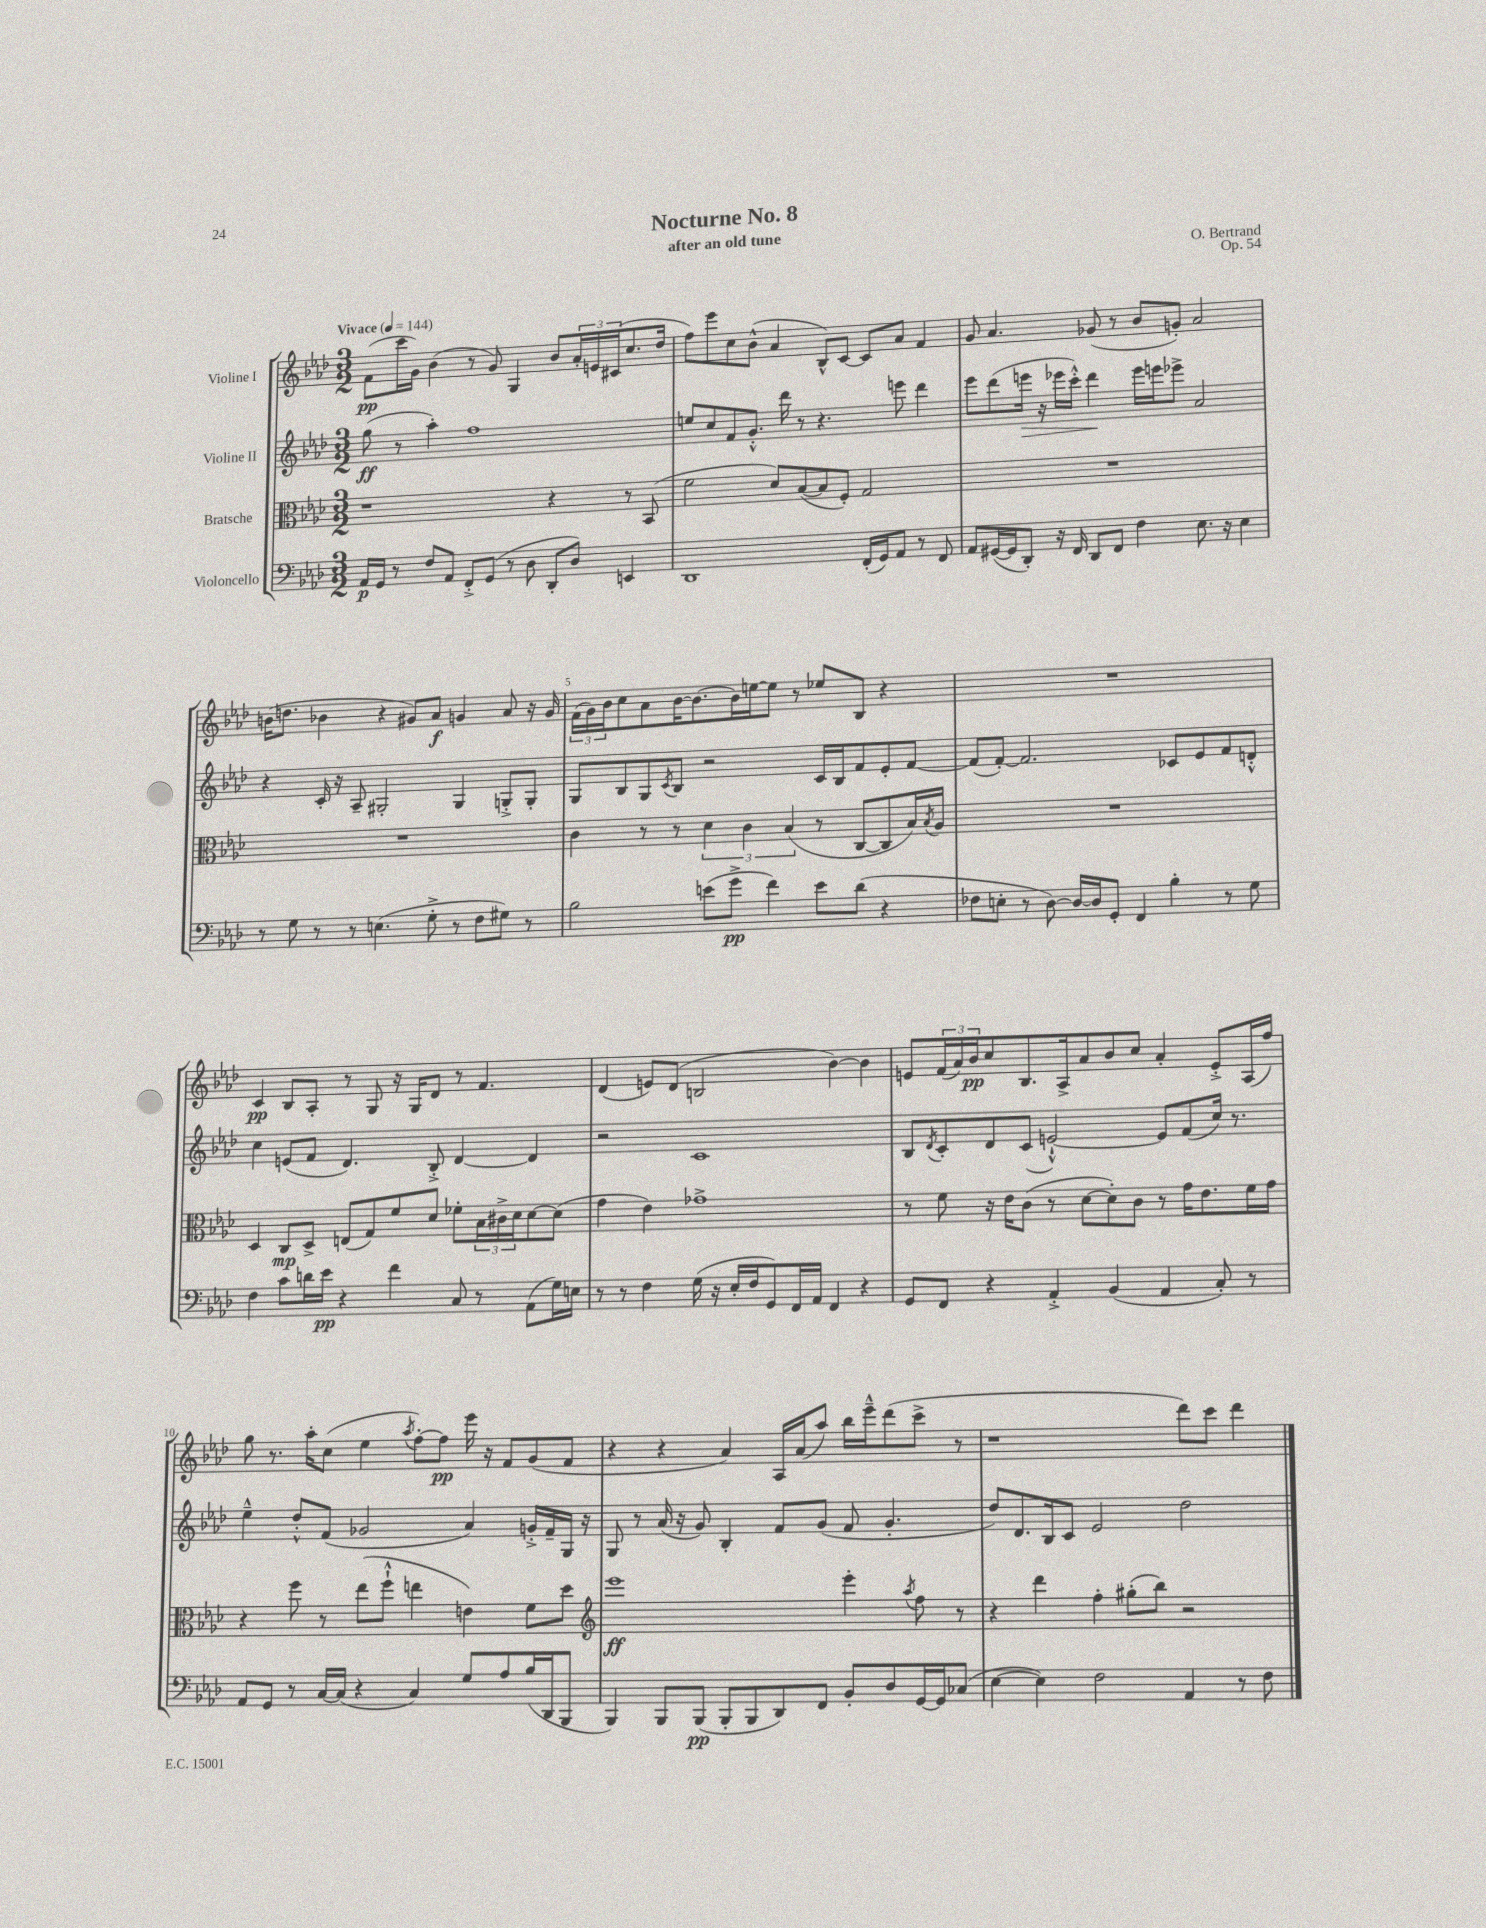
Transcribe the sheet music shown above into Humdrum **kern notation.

**kern	**dynam	**kern	**dynam	**kern	**dynam	**kern	**dynam
*part4	*part4	*part3	*part3	*part2	*part2	*part1	*part1
*staff4	*staff4	*staff3	*staff3	*staff2	*staff2	*staff1	*staff1
*I"Violoncello	*	*I"Bratsche	*	*I"Violine II	*	*I"Violine I	*
*clefF4	*	*clefC3	*	*clefG2	*	*clefG2	*
*k[b-e-a-d-]	*	*k[b-e-a-d-]	*	*k[b-e-a-d-]	*	*k[b-e-a-d-]	*
*M3/2	*	*M3/2	*	*M3/2	*	*M3/2	*
*MM144	*	*MM144	*	*MM144	*	*MM144	*
=1	=1	=1	=1	=1	=1	=1	=1
!	!	!	!	!	!	!LO:TX:a:B:t=Vivace	!
16AA-/LL	p	1r	.	(8gg\	ff	(8f\L	pp
16GG/JJ	.	.	.	.	.	.	.
8r	.	.	.	8r	.	16ccc\L	.
.	.	.	.	.	.	16g\JJ)	.
8F/L	.	.	.	4aa-'\)	.	(4b-\	.
8AA-/J	.	.	.	.	.	.	.
8FF'^/L	.	.	.	1ff	.	8r	.
(8GG/J	.	.	.	.	.	8g/)	.
8r	.	.	.	.	.	4G/	.
8D-\	.	.	.	.	.	.	.
8DD-'/L	.	4r	.	.	.	8b-/L	.
8D-/J)	.	.	.	.	.	24a-'/L	.
.	.	.	.	.	.	24en/	.
.	.	.	.	.	.	(24c#X/J	.
4EEn/	.	8r	.	.	.	8.cc/	.
.	.	(8BB-/	.	.	.	.	.
.	.	.	.	.	.	16dd-/Jk	.
=2	=2	=2	=2	=2	=2	=2	=2
1DD-	.	2f\	.	8een/L	.	8ff\L)	.
.	.	.	.	8cc/	.	8eee-\	.
.	.	.	.	8f/	.	8cc\	.
.	.	.	.	8.g'^^/J	.	(8b-^^\J	.
.	.	8d-/L)	.	.	.	4a-/	.
.	.	.	.	16ddd-\	.	.	.
.	.	([8B-/	.	8r	.	.	.
.	.	8B-/]	.	4.r	.	8B-^^/L)	.
.	.	8F'/J)	.	.	.	[8c/J	.
(16FF'/LL	.	2G/	.	.	.	8c/L]	.
16GG/J)	.	.	.	.	.	.	.
8AA-/J	.	.	.	8eeen\	.	8a-/J	.
8r	.	.	.	4ddd-\	.	4f/	.
8FF/	.	.	.	.	.	.	.
=3	=3	=3	=3	=3	=3	=3	=3
8AA-/L	.	1.r	.	8eee-\L	.	8g/	.
([16GG#X/L	.	.	.	(8ddd-\	.	4.a-/	.
16GG#/J]	.	.	.	.	.	.	.
!	!	!	!	!	!LO:HP:b	!	!
8DD-'/J)	.	.	.	16eeen\Jk	>	.	.
.	.	.	.	16r	.	.	.
16r	.	.	.	16eee-X\LL	.	.	.
16FF/	.	.	.	16ccc'^^\JJ)	.	.	.
8DD-/L	.	.	.	4ddd-\	.	(8g-X/	.
8FF/J	.	.	.	.	.	8r	.
4F\	.	.	.	16eee-\LL	]	8b-/L	.
.	.	.	.	16eeen\J	.	.	.
.	.	.	.	8eee-X^\J	.	8gn'/J)	.
8.E-\	.	.	.	2a-/	.	2a-/	.
16r	.	.	.	.	.	.	.
4E-\	.	.	.	.	.	.	.
!!LO:LB:g=z
=4	=4	=4	=4	=4	=4	=4	=4
8r	.	1.r	.	4r	.	(16bn\KL	.
.	.	.	.	.	.	8.ddn\J	.
8G\	.	.	.	.	.	.	.
8r	.	.	.	16c'/	.	4b-X\	.
.	.	.	.	16r	.	.	.
8r	.	.	.	8A-~/	.	.	.
(4.En\	.	.	.	2G#X'/	.	4r	.
.	.	.	.	.	.	8g#X/L)	.
8G'^\	.	.	.	.	.	8a-/J	f
8r	.	.	.	4G#/	.	4gn/	.
8F\L	.	.	.	.	.	.	.
8G#X\J)	.	.	.	8Gn'^/L	.	8a-/	.
8r	.	.	.	8G'/J	.	16r	.
.	.	.	.	.	.	16g/	.
=5	=5	=5	=5	=5	=5	=5	=5
2B-\	.	4c\	.	8G/L	.	(24f\LL	.
.	.	.	.	.	.	24g\)	.
.	.	.	.	.	.	24b-\J	.
.	.	.	.	8B-/	.	8cc\	.
.	.	8r	.	8G/	.	8a-\	.
.	.	.	.	8qc/	.	.	.
.	.	8r	.	8B-/J	.	[16b-\K	.
.	.	.	.	.	.	8.b-\_	.
(8en\L	.	6d-\	.	2r	.	.	.
8g^\J	pp	.	.	.	.	16b-\L]	.
.	.	6c\	.	.	.	.	.
.	.	.	.	.	.	[16een\J	.
4f\)	.	.	.	.	.	8ee\J]	.
.	.	(6B-/	.	.	.	.	.
.	.	.	.	.	.	8r	.
8e\L	.	8r	.	16c/LL	.	8ee-X/L	.
.	.	.	.	16B-/J	.	.	.
(8d-\J	.	[8C/L	.	8f/	.	8B-/J	.
4r	.	8C/]	.	8e-'/	.	4r	.
.	.	16B-/L)	.	[8f/J	.	.	.
.	.	8qB-/	.	.	.	.	.
.	.	16A-/JJ	.	.	.	.	.
=6	=6	=6	=6	=6	=6	=6	=6
8F-X\L	.	1.r	.	(8f/L]	.	1.r	.
8En'\J	.	.	.	[8f'/J)	.	.	.
8r	.	.	.	2.f/]	.	.	.
[8D-\)	.	.	.	.	.	.	.
16D-/LL_	.	.	.	.	.	.	.
16D-/J]	.	.	.	.	.	.	.
8GG'/J	.	.	.	.	.	.	.
4FF/	.	.	.	.	.	.	.
4B-'\	.	.	.	8c-X/L	.	.	.
.	.	.	.	8e-/	.	.	.
8r	.	.	.	8f/	.	.	.
8G\	.	.	.	8dn'^^/J	.	.	.
!!LO:LB:g=z
=7	=7	=7	=7	=7	=7	=7	=7
4F\	.	4D-/	.	4cc\	.	4c/	pp
8c\L	.	8C/L	mp	(8en/L	.	8B-/L	.
16dn\L	.	8D-^/J	.	8f/J	.	8A-'/J	.
16e-\JJ	pp	.	.	.	.	.	.
4r	.	(8En/L	.	4.d-/)	.	8r	.
.	.	8G/)	.	.	.	8G/	.
4f\	.	8f/	.	.	.	16r	.
.	.	.	.	.	.	16G/KL	.
.	.	8d-/J	.	8B-'^/	.	8d-/J	.
8C/	.	8f-X'\L	.	[4d-/	.	8r	.
8r	.	24B-\L	.	.	.	4.f/	.
.	.	24c#X^\	.	.	.	.	.
.	.	24d-\J	.	.	.	.	.
(8AA-\L	.	[8d-\	.	4d-/]	.	.	.
16G\L)	.	(8d-\J]	.	.	.	.	.
16En\JJ	.	.	.	.	.	.	.
=8	=8	=8	=8	=8	=8	=8	=8
8r	.	4g\	.	2r	.	(4d-/	.
8r	.	.	.	.	.	.	.
4F\	.	4e-\)	.	.	.	8en/L)	.
.	.	.	.	.	.	(8d-/J	.
(16G\	.	1g-X^	.	1c	.	2Bn/	.
16r	.	.	.	.	.	.	.
16E-'/LL	.	.	.	.	.	.	.
16F/J	.	.	.	.	.	.	.
8GG/)	.	.	.	.	.	.	.
16FF/L	.	.	.	.	.	.	.
16AA-/JJ	.	.	.	.	.	.	.
4FF/	.	.	.	.	.	[4b-\)	.
4r	.	.	.	.	.	4b-\]	.
=9	=9	=9	=9	=9	=9	=9	=9
8GG/L	.	8r	.	8B-/L	.	8en/L	.
.	.	.	.	8qd-/	.	.	.
8FF/J	.	8f\	.	8c'/	.	(24f/L	.
.	.	.	.	.	.	24a-/)	.
.	.	.	.	.	.	24b-/J	pp
4r	.	16r	.	8d-/	.	8cc/	.
.	.	16e-\KL	.	.	.	.	.
.	.	(8c\J	.	(8c/J	.	8.B-/	.
4AA-'^/	.	8r	.	[2en`^^/)	.	.	.
.	.	.	.	.	.	16A-^/k	.
.	.	[8d-\L	.	.	.	8a-/	.
(4BB-/	.	8d-'\])	.	.	.	8b-/	.
.	.	8c\J	.	.	.	8cc/J	.
4AA-/	.	8r	.	8e/L]	.	4a-'/	.
.	.	16g\KL	.	(8f/	.	.	.
.	.	8.e-\	.	.	.	.	.
8C'/)	.	.	.	16cc/Jk)	.	8e'^/L	.
.	.	.	.	8.r	.	.	.
8r	.	16f\L	.	.	.	(16A-/L	.
.	.	16g\JJ	.	.	.	16ff/JJ)	.
!!LO:LB:g=z
=10	=10	=10	=10	=10	=10	=10	=10
8AA-/L	.	4r	.	4ee-~^^\	.	8gg\	.
8GG/J	.	.	.	.	.	8.r	.
8r	.	8ff\	.	8dd-'^^/L	.	.	.
.	.	.	.	.	.	16aa-'\KL	.
[16C/LL	.	8r	.	(8f/J	.	(8cc\J	.
(16C/JJ]	.	.	.	.	.	.	.
4r	.	(8ee-\L	.	2g-X/	.	4ee-\	.
.	.	8ff`^^\J	.	.	.	.	.
.	.	.	.	.	.	8qaa-/	.
4C/)	.	4een\	.	.	.	[8ff'\L)	.
.	.	.	.	.	.	8ff\J]	pp
8G/L	.	4en\)	.	4a-/)	.	16eee-\	.
.	.	.	.	.	.	16r	.
8A-/	.	.	.	.	.	8f/L	.
(16B-/L	.	8f\L	.	16gn'^/LL	.	(8g/	.
16DD-/J	.	.	.	16f~/	.	.	.
8BBB-/J	.	8dd-\J	.	16G/JJ	.	8f/J	.
.	.	.	.	16r	.	.	.
=11	=11	=11	=11	=11	=11	=11	=11
*	*	*clefG2	*	*	*	*	*
4BBB-/)	.	1eee-	ff	8G/	.	4r	.
.	.	.	.	8r	.	.	.
8BBB-/L	.	.	.	(16a-/	.	4r	.
.	.	.	.	16r	.	.	.
(8BBB-/J	pp	.	.	8g/)	.	.	.
8BBB-'/L	.	.	.	4B-'/	.	4a-/)	.
8BBB-/	.	.	.	.	.	.	.
8DD-/)	.	.	.	8f/L	.	16A-/LL	.
.	.	.	.	.	.	(16a-/J	.
8FF/J	.	.	.	(8g/J	.	8aa-/J)	.
8BB-'/L	.	4eee-'\	.	8f/	.	16bb-\LL	.
.	.	.	.	.	.	16eee-~^^\J	.
8D-/	.	.	.	4.g'/	.	(8ddd-\	.
.	.	8qaa-/	.	.	.	.	.
[16GG/L	.	8ff\	.	.	.	8ccc^\J	.
16GG/J]	.	.	.	.	.	.	.
(8C-X/J	.	8r	.	.	.	8r	.
=12	=12	=12	=12	=12	=12	=12	=12
[4E-\	.	4r	.	8dd-/L)	.	1r	.
.	.	.	.	8.d-/	.	.	.
4E-\])	.	4ddd-\	.	.	.	.	.
.	.	.	.	16B-/k	.	.	.
.	.	.	.	8c/J	.	.	.
2F\	.	4ff'\	.	2e-/	.	.	.
.	.	(8gg#X'\L	.	.	.	.	.
.	.	8bb-\J)	.	.	.	.	.
4AA-/	.	2r	.	2dd-\	.	8ddd-\L)	.
.	.	.	.	.	.	8ccc\J	.
8r	.	.	.	.	.	4ddd-\	.
8F\	.	.	.	.	.	.	.
==	==	==	==	==	==	==	==
*-	*-	*-	*-	*-	*-	*-	*-
